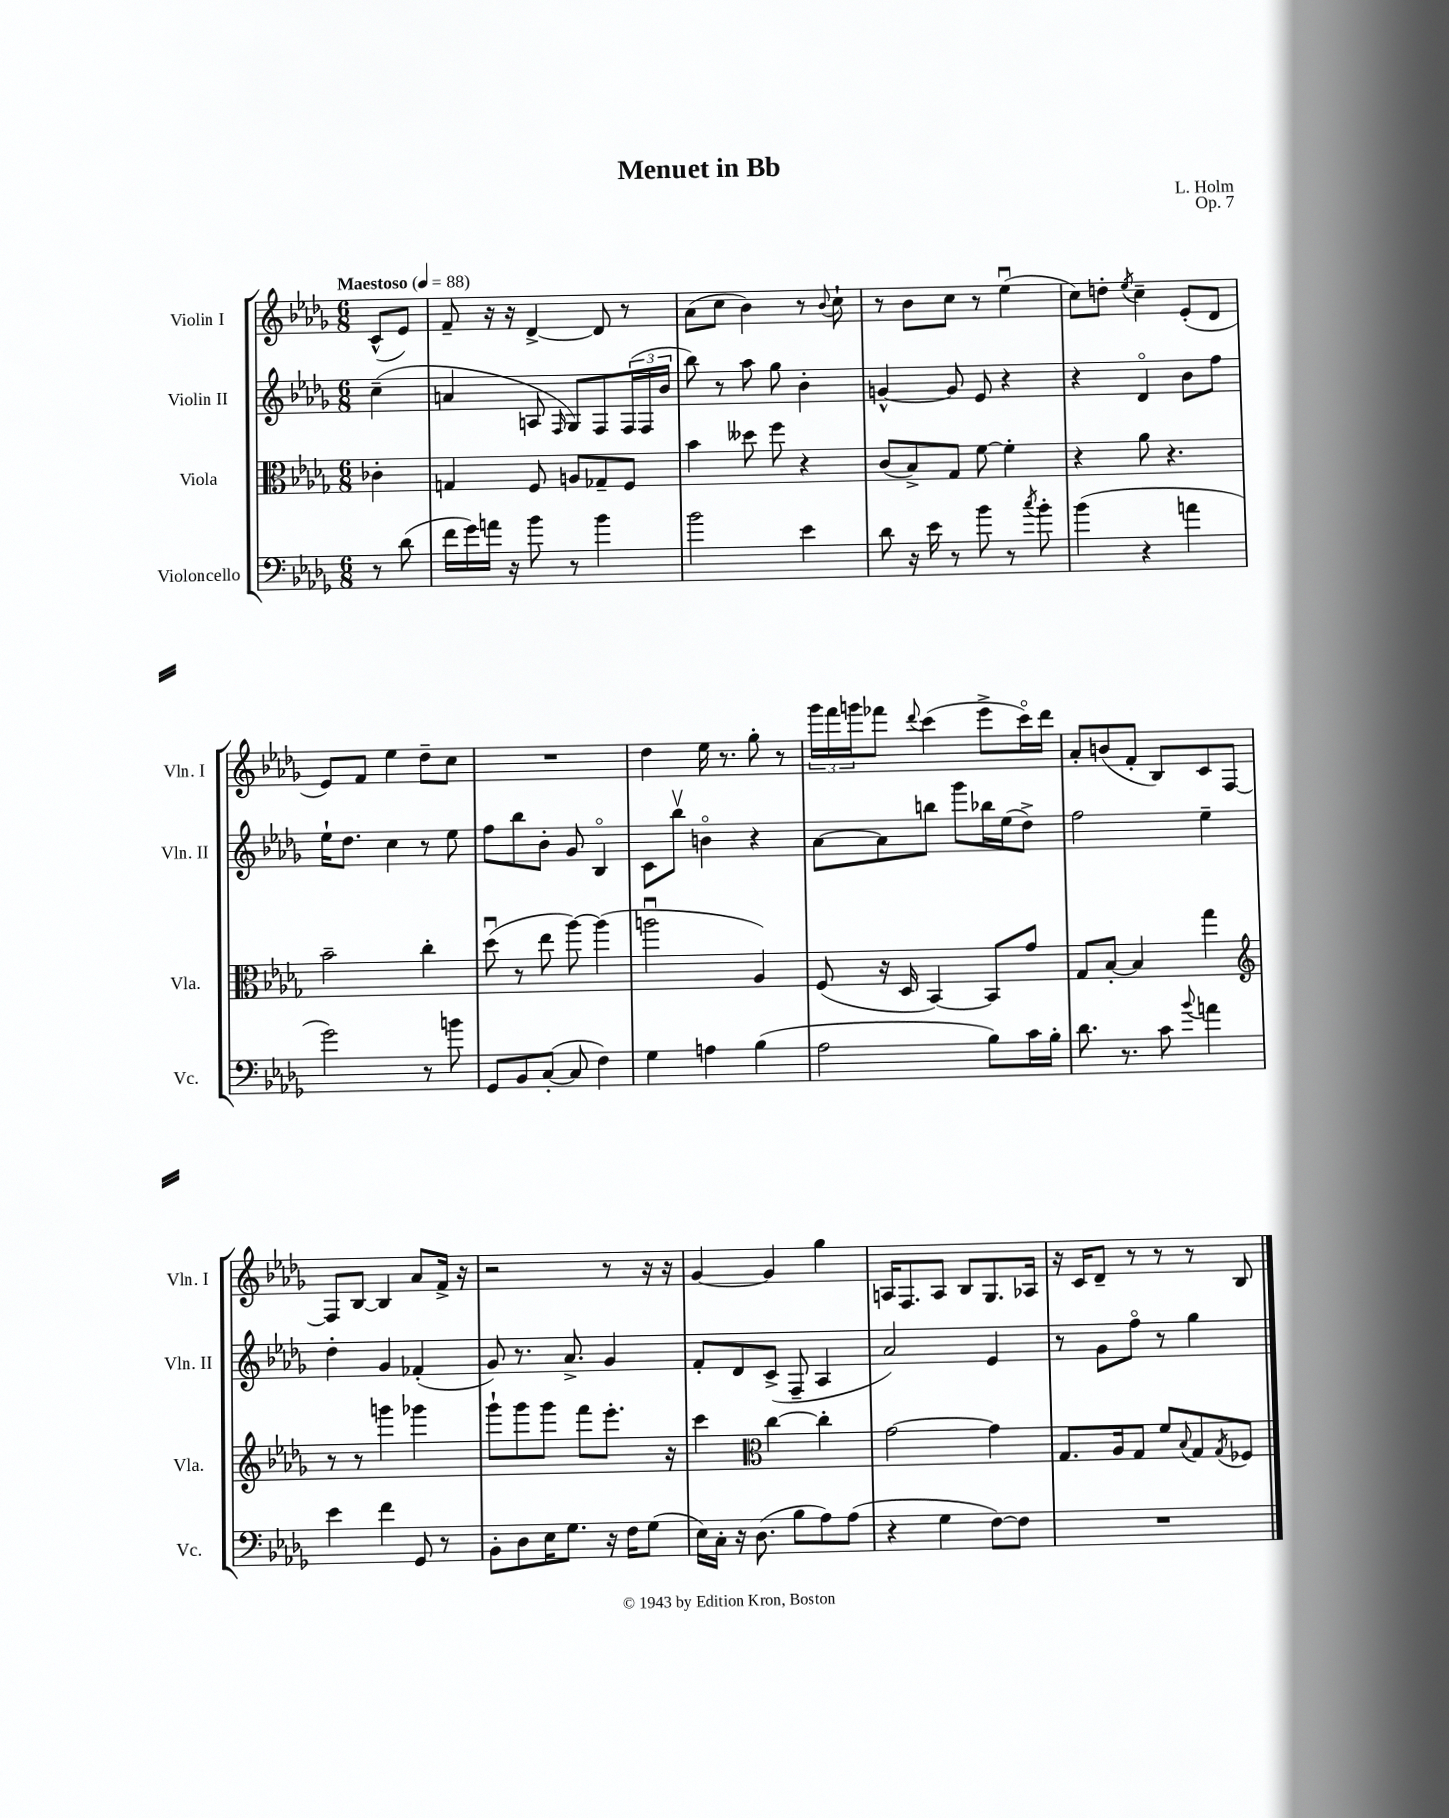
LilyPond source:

\header { title = "Menuet in Bb" composer = "L. Holm" opus = "Op. 7" }
<<
\new StaffGroup <<
\new Staff = "s0" \with { instrumentName = "Violin I" shortInstrumentName = "Vln. I" } {
    \clef treble \key des \major \numericTimeSignature \time 6/8 \partial 4 \tempo "Maestoso" 4 = 88
    c'8-^( ees'8) |
    f'8-- r16 r16 des'4~-> des'8 r8 |
    aes'8( c''8 bes'4) r8 \appoggiatura { bes'8 } c''8-! |
    r8 bes'8 c''8 r8 ees''4\downbow( |
    c''8) d''8-. \acciaccatura { ees''8 } c''4-- ees'8-.( des'8 |
    ees'8) f'8 ees''4 des''8-- c''8 |
    R2. |
    des''4 ees''16 r8. ges''8-. r8 |
    \tuplet 3/2 { ges'''16 f'''16 g'''16 } fes'''8 \appoggiatura { des'''8 } c'''4( ees'''8-> c'''16\flageolet) des'''16 |
    aes'8-. b'8( f'8-. bes8) c'8 f8~ |
    f8 bes8~ bes4 aes'8 f'16-> r16 |
    r2 r8 r16 r16 |
    ges'4~ ges'4 ges''4 |
    a16 f8. a8 bes8 ges8. aes16 |
    r16 c'16 des'8-- r8 r8 r8 bes8 \bar "|." |
}
\new Staff = "s1" \with { instrumentName = "Violin II" shortInstrumentName = "Vln. II" } {
    \clef treble \key des \major \numericTimeSignature \time 6/8 \partial 4
    c''4--( |
    a'4 a8 \grace { f16 } ges8) f8 \tuplet 3/2 { f16( f16 bes'16 } |
    bes''8) r8 aes''8 ges''8 bes'4-. |
    g'4~-^ g'8 ees'8 r4 |
    r4 des'4\flageolet bes'8 f''8 |
    ees''16-! des''8. c''4 r8 ees''8 |
    f''8 bes''8 bes'8-. ges'8 bes4\flageolet |
    c'8 bes''8\upbow b'4\flageolet r4 |
    aes'8~ aes'8 b''8 ges'''8 bes''16 ees''16( des''8->) |
    f''2 ees''4-- |
    des''4-. ges'4 fes'4-.( |
    ges'8) r8. aes'8.-> ges'4 |
    f'8-. des'8 c'8->( f8-- aes4 |
    aes'2) ees'4 |
    r8 ges'8 f''8\flageolet r8 ges''4 \bar "|." |
}
\new Staff = "s2" \with { instrumentName = "Viola" shortInstrumentName = "Vla." } {
    \clef alto \key des \major \numericTimeSignature \time 6/8 \partial 4
    ces'4-. |
    g4 f8 a8 ges8-- f8 |
    bes'4 deses''8 f''8 r4 |
    c'8( bes8->) ges8 f'8~ f'4-. |
    r4 aes'8 r4. |
    bes'2-- c''4-. |
    des''8\downbow( r8 ees''8 aes''8~) aes''4( |
    a''2\downbow aes4) |
    f8( r16 des16 bes,4~) bes,8 ges'8 |
    ges8 bes8~-. bes4 ges''4 |
    \clef treble r8 r8 g'''4 ges'''4 |
    ges'''8-! ges'''8 ges'''8 f'''8 ees'''8.-. r16 |
    c'''4 \clef alto c''4~ c''4-. |
    ges'2~ ges'4 |
    ges8. aes16 ges8 f'8 \appoggiatura { bes8 } ges8 \acciaccatura { ges8 } fes8 \bar "|." |
}
\new Staff = "s3" \with { instrumentName = "Violoncello" shortInstrumentName = "Vc." } {
    \clef bass \key des \major \numericTimeSignature \time 6/8 \partial 4
    r8 des'8( |
    f'16 ges'16) a'16 r16 bes'8 r8 bes'4 |
    bes'2 ees'4 |
    des'8 r16 ees'16 r8 bes'8 r8 \acciaccatura { c''8 } bes'8-. |
    bes'4( r4 a'4 |
    ges'2) r8 b'8 |
    ges,8 bes,8 c8~-.( c8 f4) |
    ges4 a4 bes4( |
    aes2 bes8) c'16 bes16-. |
    des'8. r8. c'8 \appoggiatura { bes'8 } a'4 |
    ees'4 f'4 ges,8 r8 |
    bes,8-. des8 ees16 ges8. r16 f16 ges8( |
    ees16) c16-. r16 des8.( bes8 aes8) aes8( |
    r4 ges4 f8~) f8 |
    R2. \bar "|." |
}
>>
>>
\layout { \context { \Score \remove "Bar_number_engraver" } }
